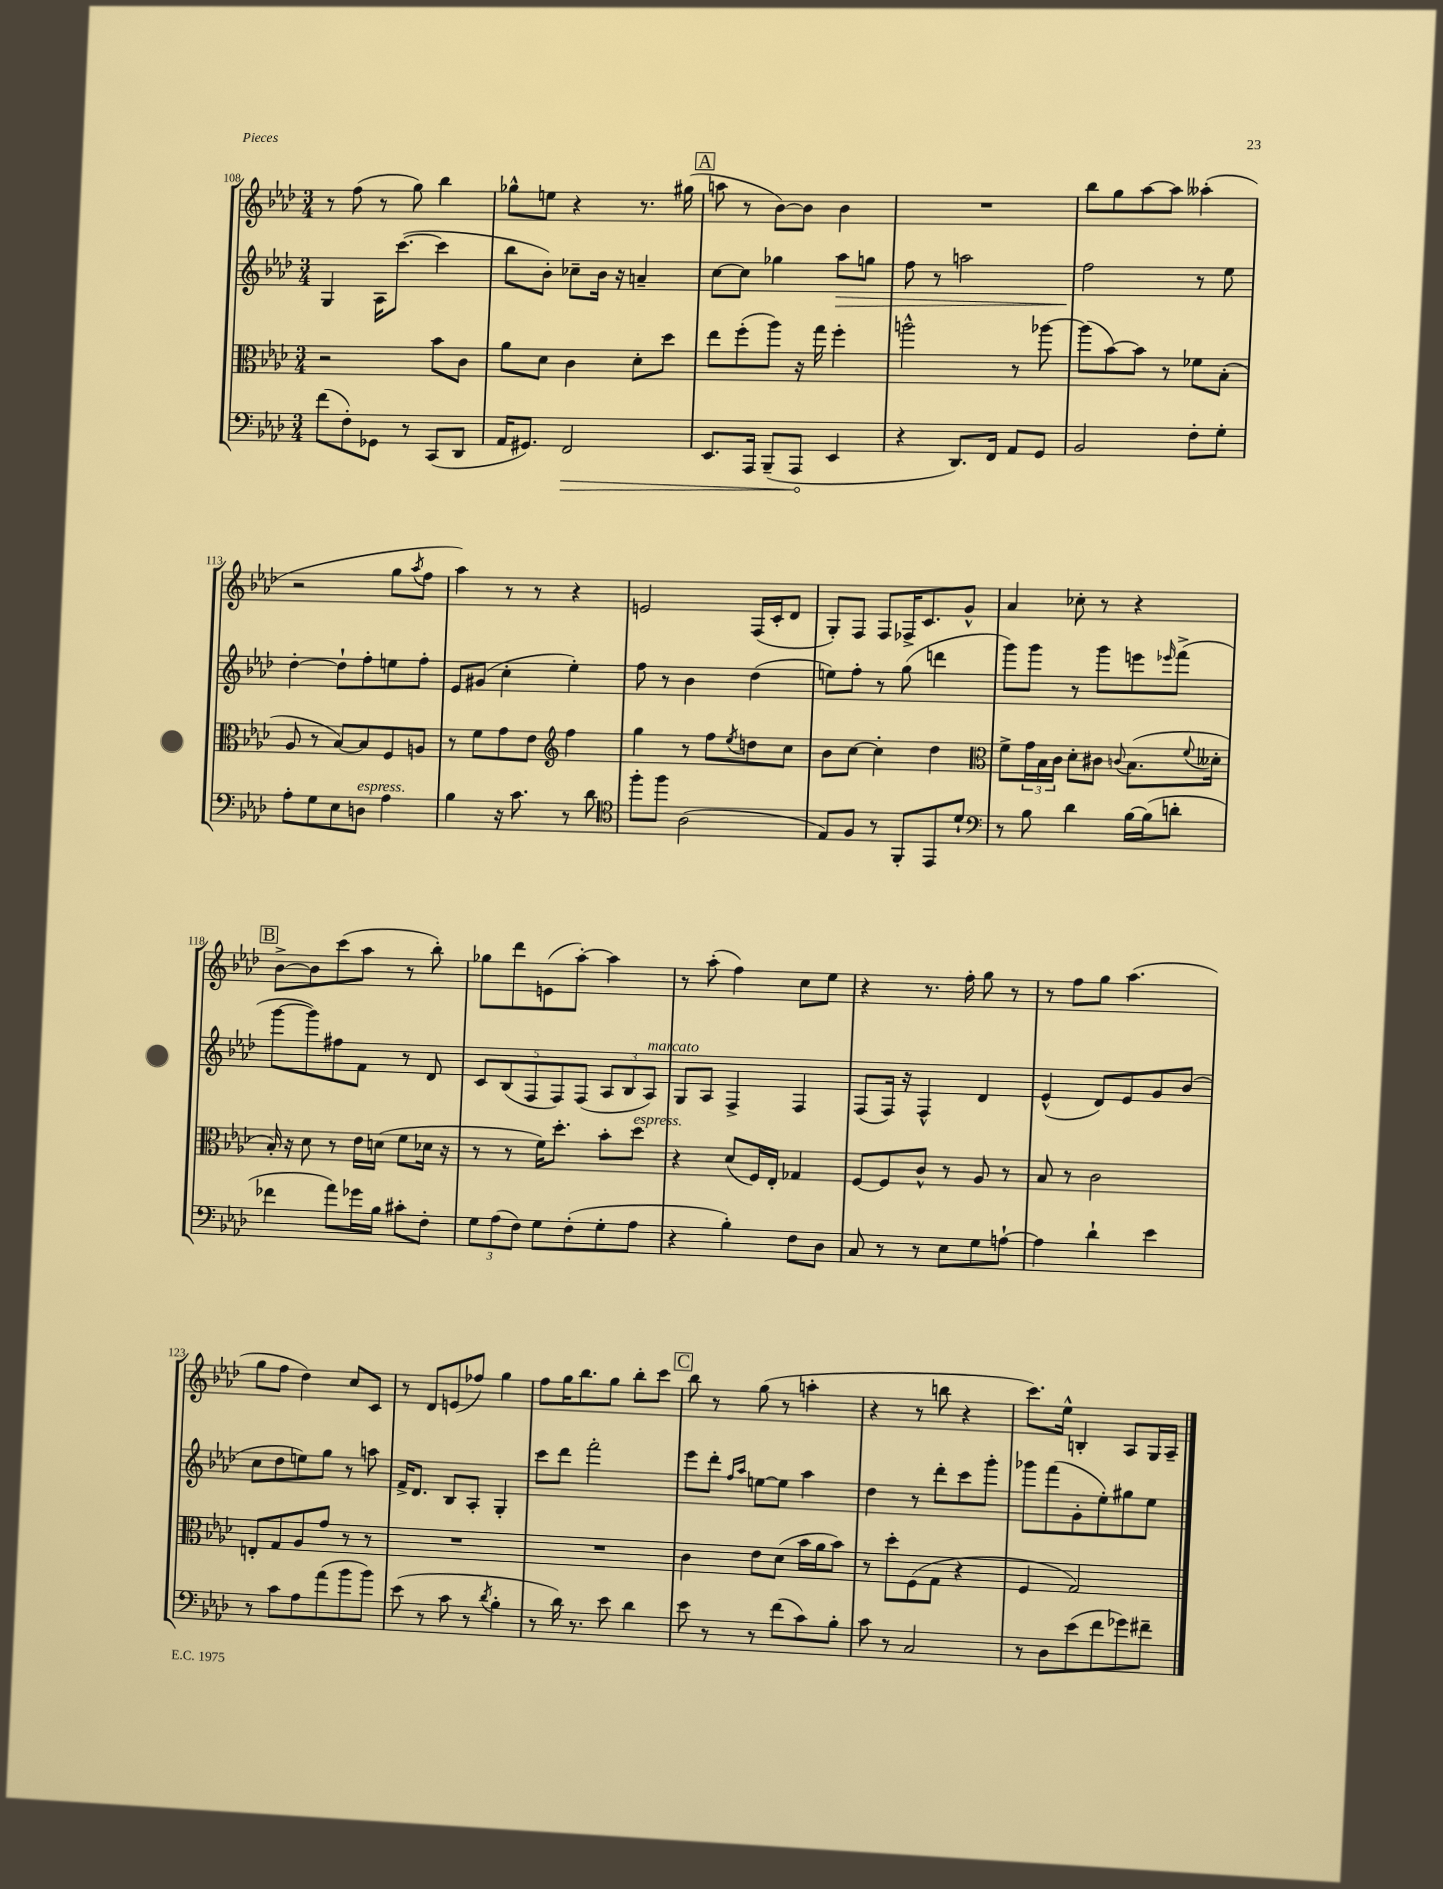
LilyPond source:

<<
\new StaffGroup <<
\new Staff = "s0" {
    \clef treble \key aes \major \numericTimeSignature \time 3/4
    r8 f''8( r8 g''8) bes''4 |
    ges''8-^ e''8 r4 r8. gis''16( |
    \mark \markup { \box "A" } a''8 r8 bes'8~) bes'8 bes'4 |
    R2. |
    bes''8 g''8 aes''8~ aes''8 aeses''4-.( |
    r2 g''8 \acciaccatura { aes''8 } f''8 |
    aes''4) r8 r8 r4 |
    e'2 f16( c'16-. des'8 |
    g8-.) f8 f8 fes16-> c'8. g'8-^ |
    aes'4 ces''8-. r8 r4 |
    \mark \markup { \box "B" } bes'8~-> bes'8 c'''8( aes''8 r8 bes''8-.) |
    ges''8 des'''8 e'8( aes''8~-.) aes''4 |
    r8 aes''8-.( f''4) c''8 ees''8 |
    r4 r8. f''16-. g''8 r8 |
    r8 f''8 g''8 aes''4.( |
    g''8 f''8 des''4) c''8 c'8 |
    r8 des'8 e'8( fes''8) g''4 |
    f''8 g''16 bes''8. g''8 bes''8-. c'''8 |
    \mark \markup { \box "C" } bes''8 r8 g''8( r8 a''4-. |
    r4 r8 b''8 r4 |
    c'''8.) ees''16-^ b4-. aes8 g16 aes16-- \bar "|." |
}
\new Staff = "s1" {
    \clef treble \key aes \major \numericTimeSignature \time 3/4
    g4 aes16 c'''8.~( c'''4 |
    bes''8 bes'8-.) ces''8-- bes'16 r16 a'4-- |
    \mark \markup { \box "A" } c''8~ c''8 ges''4 aes''8\> g''8 |
    f''8 r8 a''2 |
    f''2\! r8 ees''8 |
    des''4~-. des''8-! f''8-. e''8 f''8-. |
    ees'8 gis'8( c''4-. ees''4-.) |
    f''8 r8 bes'4 des''4( |
    e''8) f''8-. r8 g''8( d'''4 |
    g'''8) g'''8 r8 g'''8 e'''8 \grace { ees'''16 } f'''8->( |
    \mark \markup { \box "B" } g'''8~ g'''8) fis''8 f'8 r8 des'8 |
    \tuplet 5/4 { c'8 bes8( f8 f8) f8( } \tuplet 3/2 { aes8 bes8 aes8^\markup { \italic "marcato" }) } |
    g8 aes8 f4-> f4 |
    f8( f16) r16 f4-^ des'4 |
    ees'4-^( des'8) ees'8 g'8 bes'8( |
    c''8 des''8 e''8) g''8 r8 a''8 |
    f'16-> des'8. bes8 aes8-. g4-. |
    c'''8 des'''8 f'''2-. |
    \mark \markup { \box "C" } ees'''8 des'''8-. \grace { f''16 aes''16 } e''8~ e''8 aes''4 |
    des''4 r8 des'''8-. c'''8 g'''8-. |
    ges'''8 f'''8( g'8-. ees''8-.) gis''8 ees''8 \bar "|." |
}
\new Staff = "s2" {
    \clef alto \key aes \major \numericTimeSignature \time 3/4
    r2 bes'8 c'8 |
    aes'8 des'8 c'4 des'8-. des''8 |
    \mark \markup { \box "A" } ees''8 f''8-.( aes''8) r16 g''16 f''4-. |
    a''2-^ r8 aes''8~ |
    aes''8( bes'8~) bes'8 r8 fes'8 bes8-.( |
    aes8 r8 bes8~) bes8 f8 a8 |
    r8 f'8 g'8 ees'8 \clef treble f''4 |
    g''4 r8 f''8 \acciaccatura { ees''8 } d''8 c''8 |
    bes'8 c''8~ c''4-. des''4 |
    \clef alto f'8-> \tuplet 3/2 { g'16 bes16 c'16 } des'8-. cis'8 \appoggiatura { c'8 } bes8.( \appoggiatura { f'8 } deses'16-. |
    \mark \markup { \box "B" } bes16-.) r16 des'8 r8 ees'16 d'16( f'8 des'16 r16 |
    r8 r8 f'16) des''8.-. bes'8-. des''8^\markup { \italic "espress." } |
    r4 des'8( f16) ees16-. ges4 |
    f8~ f8 c'8-^ r8 aes8 r8 |
    bes8 r8 c'2 |
    e8-. g8 aes8 g'8 r8 r8 |
    R2. |
    R2. |
    \mark \markup { \box "C" } c'4 ees'8 des'8( bes'16 aes'16 bes'8) |
    r8 des''8-. f8( g8 r4 |
    f4 g2) \bar "|." |
}
\new Staff = "s3" {
    \clef bass \key aes \major \numericTimeSignature \time 3/4
    f'8( f8-.) ges,8 r8 c,8( des,8 |
    aes,16 gis,8.) \once \override Hairpin.circled-tip = ##t f,2\> |
    \mark \markup { \box "A" } ees,8. aes,,16 bes,,8--( aes,,8\! ees,4 |
    r4 des,8.) f,16 aes,8 g,8 |
    bes,2 f8-. g8-. |
    aes8-. g8 ees8 d8^\markup { \italic "espress." } aes4 |
    bes4 r16 c'8. r8 des'8 |
    \clef tenor f''8-. f''8 aes2( |
    ees8) f8 r8 f,8-. ees,8 des'8-! |
    \clef bass r8 bes8 des'4 bes16~ bes16( d'8-. |
    \mark \markup { \box "B" } fes'4 aes'8) ges'16 bes16 cis'8-. f8-. |
    \tuplet 3/2 { g8 aes8( f8) } g8 f8-.( g8-. aes8 |
    r4 bes4-.) f8 des8 |
    c8 r8 r8 ees8 g8 a8~-! |
    a4 des'4-! ees'4 |
    r8 c'8 aes8 aes'8( bes'8 bes'8) |
    ees'8( r8 c'8 r8 \acciaccatura { des'8 } bes4-. |
    r8 des'16) r8. ees'8 des'4 |
    \mark \markup { \box "C" } ees'8 r8 r8 f'8( c'8) bes8-. |
    c'8 r8 c2 |
    r8 des8 ees'8( f'8 ges'8) fis'8-- \bar "|." |
}
>>
>>
\layout { \context { \Score currentBarNumber = #108 } }
